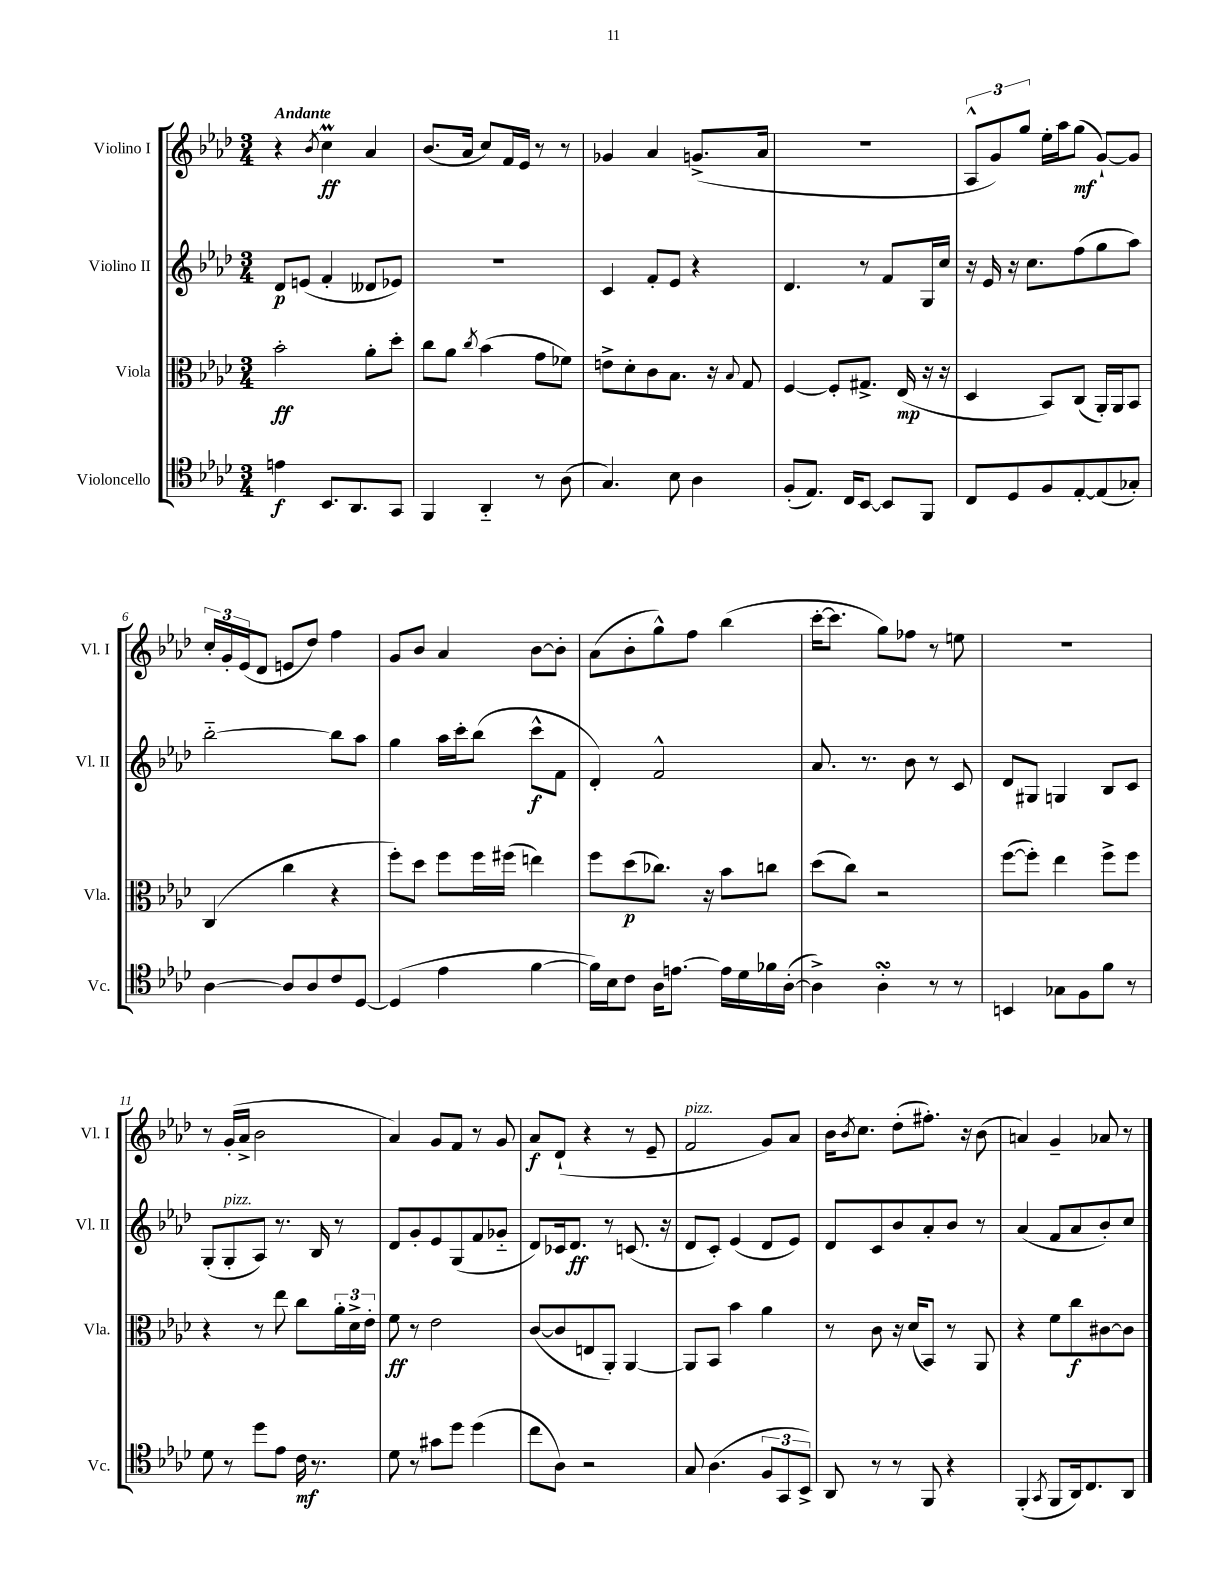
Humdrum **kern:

**kern	**kern	**kern	**kern
*staff4	*staff3	*staff2	*staff1
*clefC4	*clefC3	*clefG2	*clefG2
*k[b-e-a-d-]	*k[b-e-a-d-]	*k[b-e-a-d-]	*k[b-e-a-d-]
*M3/4	*M3/4	*M3/4	*M3/4
4e	2b-'	8d-	4r
.	.	(8e	.
.	.	.	8qb-
8.BB-	.	4f'	4cc
8.AA-	.	.	.
.	8a-'	8d--	4a-
8GG	8dd-'	8e-)	.
=	=	=	=
4FF	8cc	2.r	(8.b-
.	8a-	.	.
.	.	.	16a-
.	8qcc	.	.
4AA-'~	(4b-	.	8cc)
.	.	.	16f
.	.	.	16e-
8r	8g	.	8r
(8A-	8f-)	.	8r
=	=	=	=
4.G)	8e^	4c	4g-
.	8d-'	.	.
.	8c	8f'	4a-
8B-	8.B-	8e-	.
4A-	.	4r	(8.g^
.	16r	.	.
.	8qqB-	.	.
.	8G	.	.
.	.	.	16a-
=	=	=	=
(8F'	[4F	4.d-	2.r
8.E-)	.	.	.
.	8F']	.	.
16C	.	.	.
[8BB-	8.G#^	8r	.
8BB-]	.	8f	.
.	(16E-	.	.
8FF	16r	16G	.
.	16r	16cc	.
=	=	=	=
8C	4D-	16r	12A-^^
.	.	16e-	.
.	.	.	12g)
8D-	.	16r	.
.	.	.	12gg
.	.	8.cc	.
8F	8BB-)	.	16ee-'
.	.	.	16aa-
[8E-'	(8C	(8ff	(8gg
(8E-]	16AA-')	8gg	[8g`)
.	16AA-	.	.
8G-')	8BB-	8aa-)	8g]
=	=	=	=
[4A-	(4C	[2bb-'~	24cc'
.	.	.	24g'
.	.	.	(24e-
.	.	.	8d-
8A-]	4cc	.	8e
8A-	.	.	8dd-)
8c	4r	8bb-]	4ff
[8D-	.	8aa-	.
=	=	=	=
(4D-]	8ff')	4gg	8g
.	8dd-	.	8b-
4e-	8ff	16aa-	4a-
.	.	16ccc'	.
.	16ff	(8bb-	.
.	(16ff#	.	.
[4f	4ee)	8ccc^^	[8b-
.	.	8f	8b-']
=	=	=	=
16f])	8ff	4d-')	(8a-
16B-	.	.	.
8c	(8dd-	.	8b-'
16A-	8.cc-)	2f^^	8gg^^)
[8.e	.	.	.
.	.	.	8ff
.	16r	.	.
16e]	8b-	.	(4bb-
16d-	.	.	.
16f-	8cc	.	.
([16A-'	.	.	.
=	=	=	=
4A-^])	(8dd-	8.a-	[16ccc'
.	.	.	8.ccc]
.	8cc)	.	.
.	.	8.r	.
4A-'	2r	.	8gg)
.	.	8b-	8ff-
8r	.	8r	8r
8r	.	8c	8ee
=	=	=	=
4BB	([8ff	8d-	2.r
.	8ff'])	8G#	.
8G-	4ee-	4G	.
8F	.	.	.
8f	8ff^	8B-	.
8r	8ff	8c	.
=	=	=	=
8d-	4r	(8G'	8r
8r	.	8G'	(16g'
.	.	.	16a-^
8dd-	8r	8A-)	2b-
8e-	8ee-	8.r	.
16c	8cc	.	.
8.r	.	16B-	.
.	24a-'	8r	.
.	24d-^	.	.
.	24e-'	.	.
=	=	=	=
8d-	8f	8d-	4a-)
8r	8r	8g'	.
8g#	2e-	8e-	8g
8dd-	.	(8G	8f
(4dd-	.	8f	8r
.	.	8g-'~	8g
=	=	=	=
8cc	([8c	8d-)	8a-
8A-)	8c]	16c-	(8d-`
.	.	8.d-	.
2r	8E	.	4r
.	8AA-')	8r	.
.	[4AA-	(8.c	8r
.	.	.	8e-~
.	.	16r	.
=	=	=	=
8G	8AA-]	8d-	2f
(4.A-	8BB-	8c')	.
.	4b-	(4e-	.
12F	4a-	8d-	8g)
12GG	.	.	.
.	.	8e-)	8a-
12BB-^)	.	.	.
=	=	=	=
8AA-	8r	8d-	16b-
.	.	.	8qb-
.	.	.	8.cc
8r	8c	8c	.
8r	16r	8b-	(8dd-'
.	(16d-	.	.
8FF	8BB-)	8a-'	8.ff#')
4r	8r	8b-	.
.	.	.	16r
.	8AA-	8r	(8b-
=	=	=	=
(4FF'	4r	(4a-	4a)
8qGG	.	.	.
8FF	8f	8f	4g~
16AA-)	8cc	8a-	.
8.C	.	.	.
.	[8c#	8b-')	8a-
8AA-	8c#]	8cc	8r
==	==	==	==
*-	*-	*-	*-
